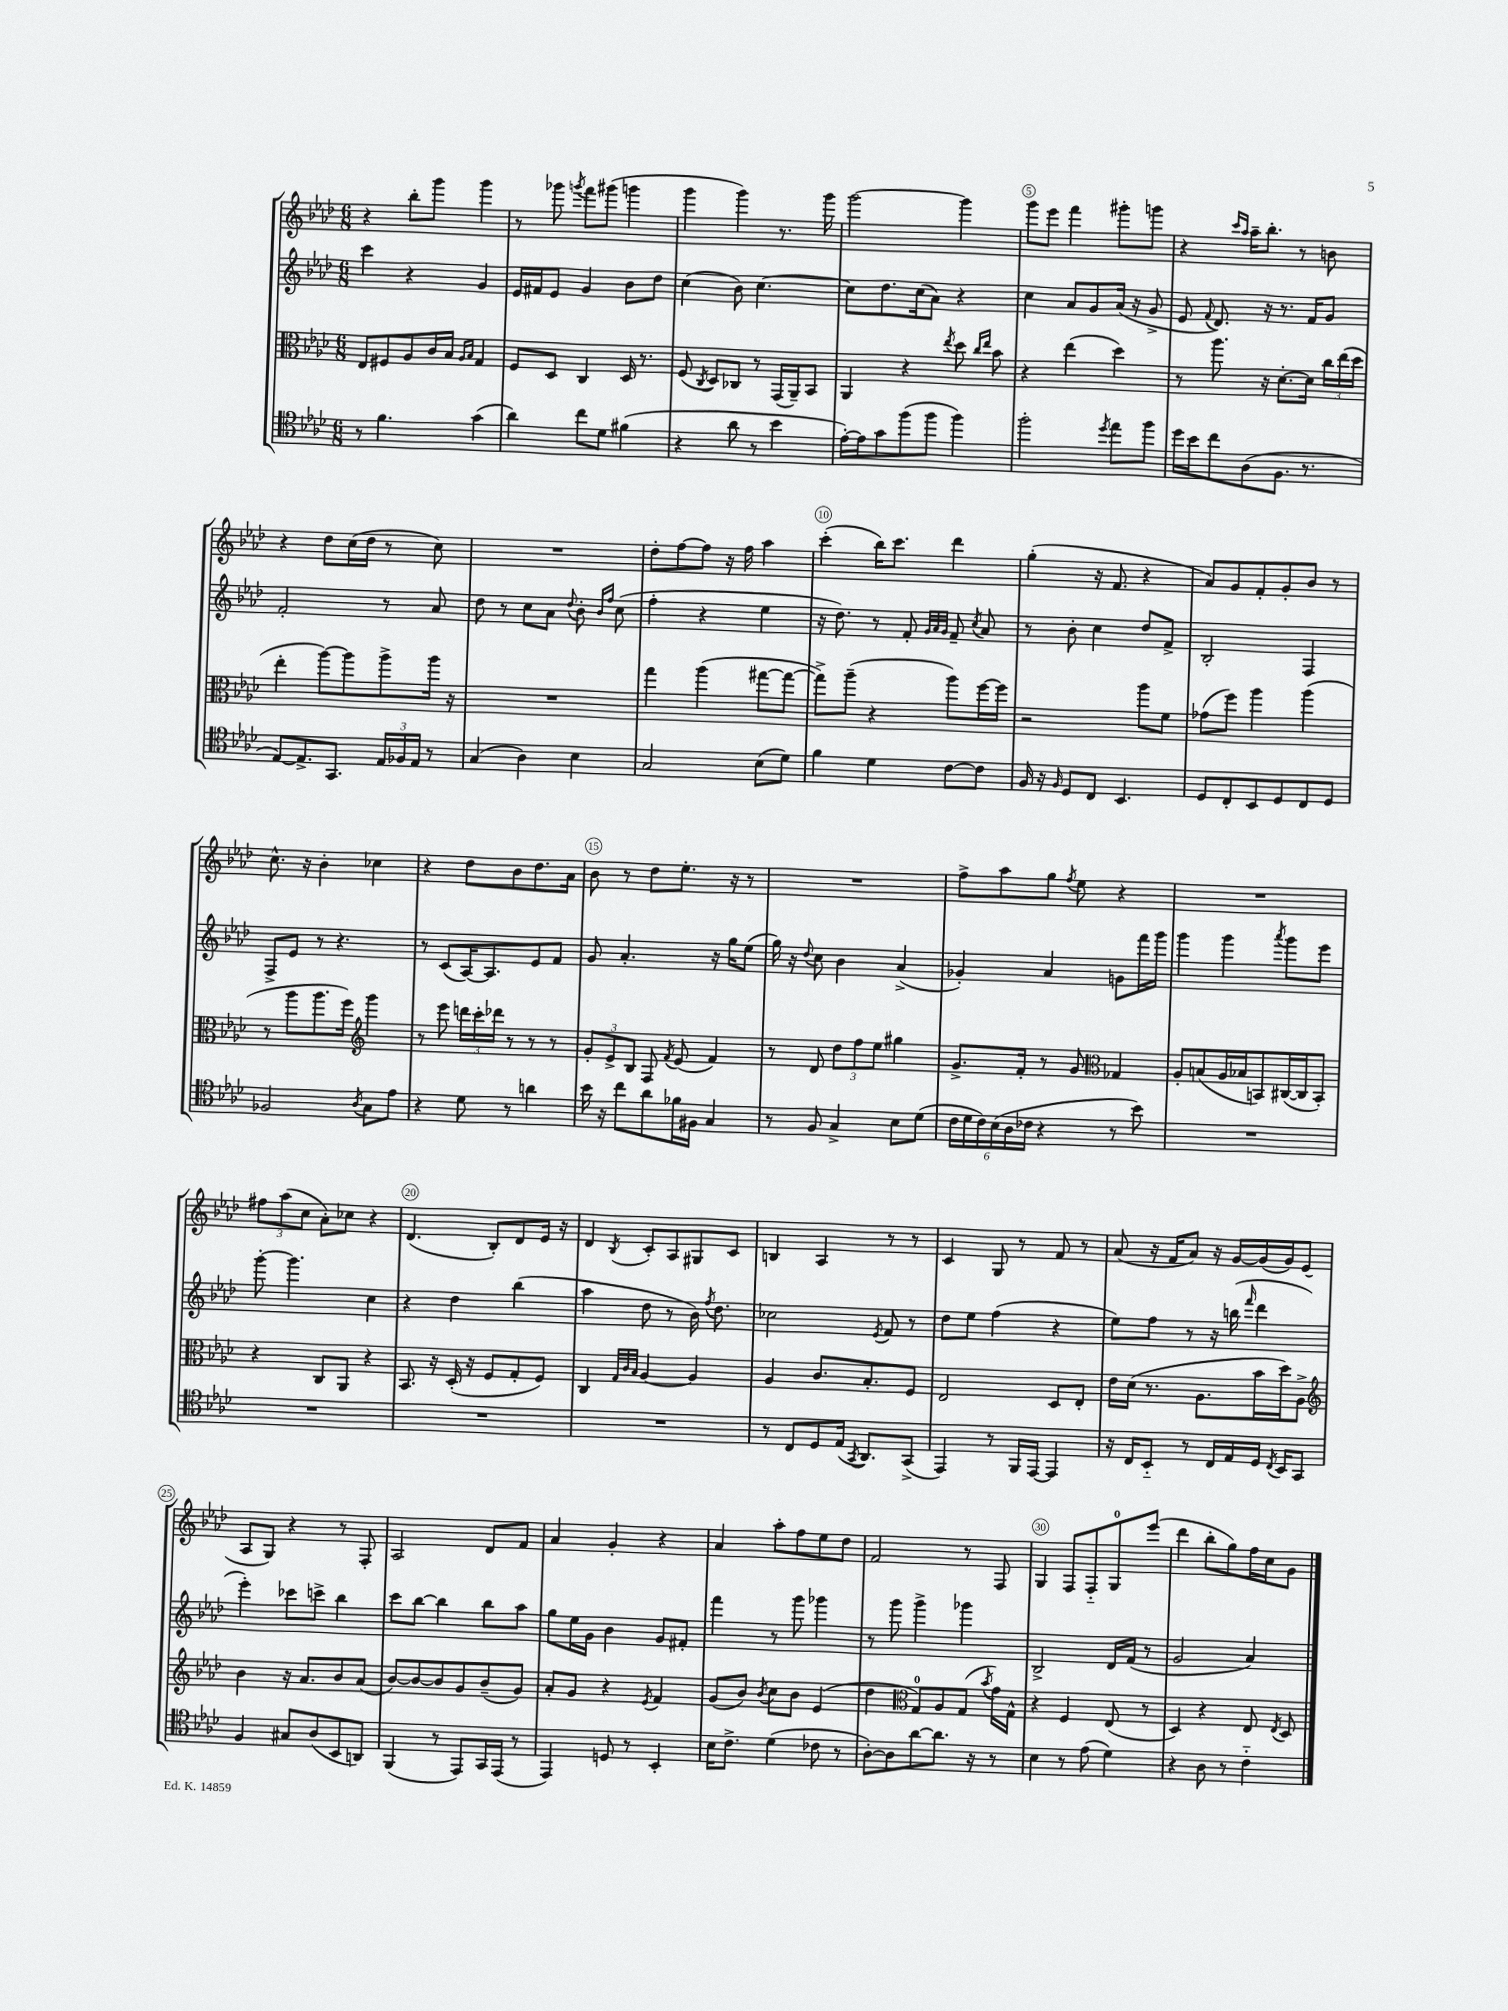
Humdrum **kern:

**kern	**kern	**kern	**kern
*part4	*part3	*part2	*part1
*staff4	*staff3	*staff2	*staff1
*clefC4	*clefC3	*clefG2	*clefG2
*k[b-e-a-d-]	*k[b-e-a-d-]	*k[b-e-a-d-]	*k[b-e-a-d-]
*M6/8	*M6/8	*M6/8	*M6/8
=1	=1	=1	=1
8r	8E-/L	4ccc\	4r
4.f\	8F#X/	.	.
.	8A-/	4r	8bb-'\L
.	16c/L	.	8ggg\J
.	16B-/JJ	.	.
.	16qqA-/LL	.	.
.	16qqB-/JJ	.	.
(4g\	4G/	4g/	4ggg\
=2	=2	=2	=2
4a-\)	8F/L	16e-/LL	8r
.	.	16f#X/J	.
.	8D-/J	8e-/J	8ggg-X\
.	.	.	8qgggn/
8cc\L	4C/	4g/	8fff\L
8d-\J	.	.	(8ggg#X\J
(4f#X\	16D-/	8b-\L	4gggn\
.	8.r	.	.
.	.	8dd-\J	.
=3	=3	=3	=3
4r	(8F/	(4cc\	4ggg\
.	8qC/	.	.
.	8D-/L)	.	.
8a-\	8C-X/J	8b-\)	4ggg\)
8r	8r	[4.cc\	.
4b-\	(16GG/LL	.	8.r
.	16AA-~/J)	.	.
.	8BB-/J	.	.
.	.	.	16ggg\
=4	=4	=4	=4
[16e-'\LL)	4AA-/	8cc\L]	[2ggg\
16e-\J]	.	.	.
8g\	.	8.dd-\	.
(8ff\	4r	.	.
.	.	(16cc\k	.
8ff\J	.	8a-\J)	.
.	8qee-/	.	.
4ff\)	8dd-\	4r	4ggg\]
.	16qqcc/LL	.	.
.	16qqee-/JJ	.	.
.	8b-\	.	.
=5	=5	=5	=5
2ff'\	4r	4cc\	8ggg\L
.	.	.	8eee-\J
.	(4ee-\	8a-/L	4fff\
.	.	8g/	.
8qdd-/	.	.	.
8ee-\L	4dd-\)	(16a-/Jk	8ggg#X'\L
.	.	16r	.
8ff\J	.	8g^/	8gggn\J
=6	=6	=6	=6
16dd-\LL	8r	8e-/	4r
16b-\J	.	.	.
.	.	8qqf/	.
8cc\	8.aa-\	8.d-/)	.
.	.	.	16qqccc/LL
.	.	.	16qqaa-/JJ
(8A-\	.	.	16aa-~\KL
.	16r	16r	8.bb-'\J
8.F\J	[8.d-'\L	8.r	.
.	.	.	8r
8.r	16d-\Jk]	16f/KL	.
.	24cc\LL	8g/J	8bn\
.	(24ee-\	.	.
.	24dd-\JJ	.	.
!!LO:LB:g=z
=7	=7	=7	=7
[8E-/L)	4ee-'\	2f'/	4r
8.E-^/]	.	.	.
.	[8aa-\L)	.	8dd-\L
8.GG/J	.	.	.
.	8aa-\]	.	(16cc\L
.	.	.	16dd-\JJ
24E-/LL	8aa-^\	8r	8r
24F-X/	.	.	.
24E-/JJ	.	.	.
8r	16aa-\Jk	8a-/	8cc\)
.	16r	.	.
=8	=8	=8	=8
(4G/	2.r	8dd-\	2.r
.	.	8r	.
4A-\)	.	8cc\L	.
.	.	8a-\J	.
.	.	8qqdd-/	.
4B-\	.	8b-'\	.
.	.	16qqb-/LL	.
.	.	16qqff/JJ	.
.	.	(8cc\	.
=9	=9	=9	=9
2G/	4gg\	4ff'\	8dd-'\L
.	.	.	[8ff\
.	(4aa-\	4r	8ff\J]
.	.	.	16r
.	.	.	16ff\
(8B-\L	[8gg#X\L	4ee-\	4aa-\
8d-\J)	8gg#\J_	.	.
=10	=10	=10	=10
4f\	8gg#^\L])	16r	(4ccc'\
.	.	8.dd-\)	.
.	(8aa-~\J	.	.
4d-\	4r	8r	16bb-\KL)
.	.	.	8.ccc\J
.	.	8f'/	.
.	.	32qqg/LLL	.
.	.	32qqa-/	.
.	.	32qqg/JJJ	.
[8c\L	8aa-\L)	8f~/	4ddd-\
.	.	8qcc/	.
8c\J]	[16ff\L	8a-/	.
.	16ff\JJ]	.	.
=11	=11	=11	=11
16F/	2r	8r	(4gg'\
16r	.	.	.
16qqF/	.	.	.
8D-/L	.	8b-'\	.
8C/J	.	4cc\	16r
.	.	.	8.f/
4.BB-/	.	.	.
.	8aa-\L	8dd-/L	4r
.	8f\J	8f^/J	.
=12	=12	=12	=12
8D-/L	(8g-X\L	2B-'/	8a-/L)
8C'/	8ff\J)	.	8g/
8BB-/	4aa-\	.	8f'/
8D-/	.	.	8g'/
8C/	(4aa-\	4F/	8b-/J
8D-/J	.	.	8r
!!LO:LB:g=z
=13	=13	=13	=13
2F-X/	8r	8F^/L	8.cc^^\
.	8aa-\L	8e-/J	.
.	.	.	16r
.	8.aa-\	8r	4b-'\
.	.	4.r	.
.	16ff\Jk)	.	.
8qA-/	.	.	.
*	*clefG2	*	*
8G\L	4ggg\	.	4cc-X\
8e-\J	.	.	.
=14	=14	=14	=14
4r	8r	8r	4r
.	8eee-\	(8c/L	.
8d-\	24dddn\LL	[16A-/K)	8dd-\L
.	24ccc'\	.	.
.	.	8.A-/]	.
.	24ddd-X\JJ	.	.
8r	8r	.	8b-\
4an\	8r	8e-/	8.dd-\
.	8r	8f/J	.
.	.	.	16a-\Jk
=15	=15	=15	=15
16b-\	12g'/L	8g/	8b-\
16r	.	.	.
.	12e-^/	.	.
8cc\L	.	4.a-'/	8r
.	12B-/J	.	.
8a-\	8F/	.	8dd-\L
.	8qf/	.	.
16f-X\L	(8e-/	.	8.ee-'\J
16F#X\JJ	.	.	.
4G/	4f/)	16r	.
.	.	16gg\KL	16r
.	.	(8ee-\J	8r
=16	=16	=16	=16
8r	8r	16gg\)	2.r
.	.	16r	.
.	.	8qqdd-/	.
8F/	8d-/	8cc\	.
4G^/	12dd-\L	4b-\	.
.	12ff\	.	.
.	12ee-\J	.	.
8B-\L	4gg#X\	(4a-^/	.
(8d-\J	.	.	.
=17	=17	=17	=17
24c\LL	8.g^/L	4g-X'/)	8ff^\L
24d-\	.	.	.
24c\)	.	.	.
(24B-\	.	.	8aa-\
24A-\	.	.	.
.	16f'/Jk	.	.
24c-X\JJ	.	.	.
4r	8r	4a-/	8gg\J
.	.	.	8qff/
.	8g/	.	8ee-\
*	*clefC3	*	*
8r	4G-X/	8gn\L	4r
8b-\)	.	16fff\L	.
.	.	16ggg\JJ	.
=18	=18	=18	=18
2.r	8A-'/L	4ggg\	2.r
.	(8Bn/	.	.
.	16A-/L	4ggg\	.
.	16B-X/J	.	.
.	8BBn/)	.	.
.	.	8qaaa-/	.
.	([16C#X/L	8ggg\L	.
.	16C#/J]	.	.
.	8BB'/J)	8eee-\J	.
!!LO:LB:g=z
=19	=19	=19	=19
2.r	4r	[8ggg'\	12ff#X\L
.	.	.	(12aa-\
.	.	4.ggg\]	.
.	.	.	12cc\J
.	8C/L	.	8a-'\L)
.	8AA-/J	.	8cc-X\J
.	4r	4cc\	4r
=20	=20	=20	=20
2.r	8.BB-/	4r	(4.d-/
.	16r	.	.
.	(16D-'/	4dd-\	.
.	16r	.	.
.	8F/L	.	8B-'/L)
.	8G'/	(4bb-\	8d-/
.	8F/J)	.	16e-/Jk
.	.	.	16r
=21	=21	=21	=21
2.r	4C/	4aa-\	4d-/
.	32qqG/LLL	.	.
.	32qqc/	.	.
.	32qqB-/JJJ	.	8qB-/
.	[4A-/	8dd-\	8c'/L
.	.	8r	8A-/
.	4A-/]	16b-\)	8G#X/
.	.	8qff/	.
.	.	8.dd-\	.
.	.	.	8c/J
=22	=22	=22	=22
8r	4A-/	2cc-X\	4Bn/
8C/L	.	.	.
8D-/	8.c/L	.	4A-/
(16E-/Jk	.	.	.
8qGG/	.	.	.
8.AA-/L)	8.B-'/	.	.
.	.	8qe-/	.
.	.	8f/	8r
(8GG^/J	8F/J	8r	8r
=23	=23	=23	=23
4EE-/)	2E-/	8dd-\L	4c/
.	.	8ee-\J	.
8r	.	(4ff\	8G/
16FF/LL	.	.	8r
[16EE-/JJ	.	.	.
4EE-/]	8D-/L	4r	8f/
.	8E-'/J	.	8r
=24	=24	=24	=24
16r	16e-\LL	8ee-\L)	(8a-/
16C/KL	(16d-\JJ	.	.
8BB-/J	8.r	8ff\J	16r
.	.	.	16f/KL
8r	.	8r	8a-/J)
.	8.A-\L	.	.
16C/LL	.	16r	16r
16E-/	.	(16bbn\	[16g/LL
.	.	16qqfff/	.
16D-/JJ	16b-\L	4ddd-\	(16g/]
8qC/	.	.	.
16BB-/KL	16dd-\J)	.	16g/J)
8GG/J	8A-^\J	.	(8e-/J
!!LO:LB:g=z
=25	=25	=25	=25
*	*clefG2	*	*
4F/	4b-\	4eee-'\)	8A-/L
.	.	.	8G/J)
8G#X/L	16r	8ccc-X\L	4r
.	8.a-/L	.	.
(8A-/	.	8cccn^\J	.
8BB-/	8b-/	4bb-\	8r
8AAn/J)	(8a-/J	.	8F'/
=26	=26	=26	=26
(4FF/	[8b-/L)	8ccc\L	2A-/
.	8b-/_	[8bb-\J	.
8r	8b-/]	4bb-\]	.
8EE-/L)	8g/	.	.
16GG/L	(8b-~/	8bb-\L	8d-/L
(16EE-/JJ	.	.	.
8r	8g/J)	8aa-\J	8f/J
=27	=27	=27	=27
4EE-/)	8a-'/L	8gg\L	4a-/
.	8g/J	16ee-\L	.
.	.	16g\JJ	.
8Dn/	4r	4b-\	4g'/
8r	.	.	.
.	8qe-/	.	.
4BB-'/	4f/	8g/L	4r
.	.	8f#X'/J	.
=28	=28	=28	=28
16B-\KL	(8g/L	4fff\	4a-/
8.c^\J	.	.	.
.	8b-/J)	.	.
.	8qb-/	.	.
(4d-\	8cc\L	8r	8aa-'\L
.	8b-\J	8ggg\	8ff\
8c-X\	(4e-/	4ggg-X\	8ee-\
8r	.	.	8dd-\J
=29	=29	=29	=29
[8A-'\L)	4dd-\	8r	2f/
8A-\]	.	8ggg\	.
*	*clefC3	*	*
[8a-\	8G/L)	4ggg^\	.
8.a-\J]	8A-/	.	.
.	(8G/J	4ggg-X\	8r
16r	.	.	.
.	8qb-/	.	.
8r	16g\LL)	.	8F/
.	16G^^\JJ	.	.
=30	=30	=30	=30
4B-\	4r	2B-^/	4G/
8r	4F/	.	8F/L
(8e-\	.	.	8F/
4d-\)	(8E-/	16d-/LL	8G/
.	.	(16f/JJ	.
.	8r	8r	(8eee-/J
=31	=31	=31	=31
4r	4D-/)	2g/	4ddd-\
8A-\	4r	.	8bb-'\L
8r	.	.	8gg\)
4c\	8E-/	4a-/)	16ff\L
.	.	.	16cc\J
.	8qE-/	.	.
.	8D-/	.	8g\J
==	==	==	==
*-	*-	*-	*-
